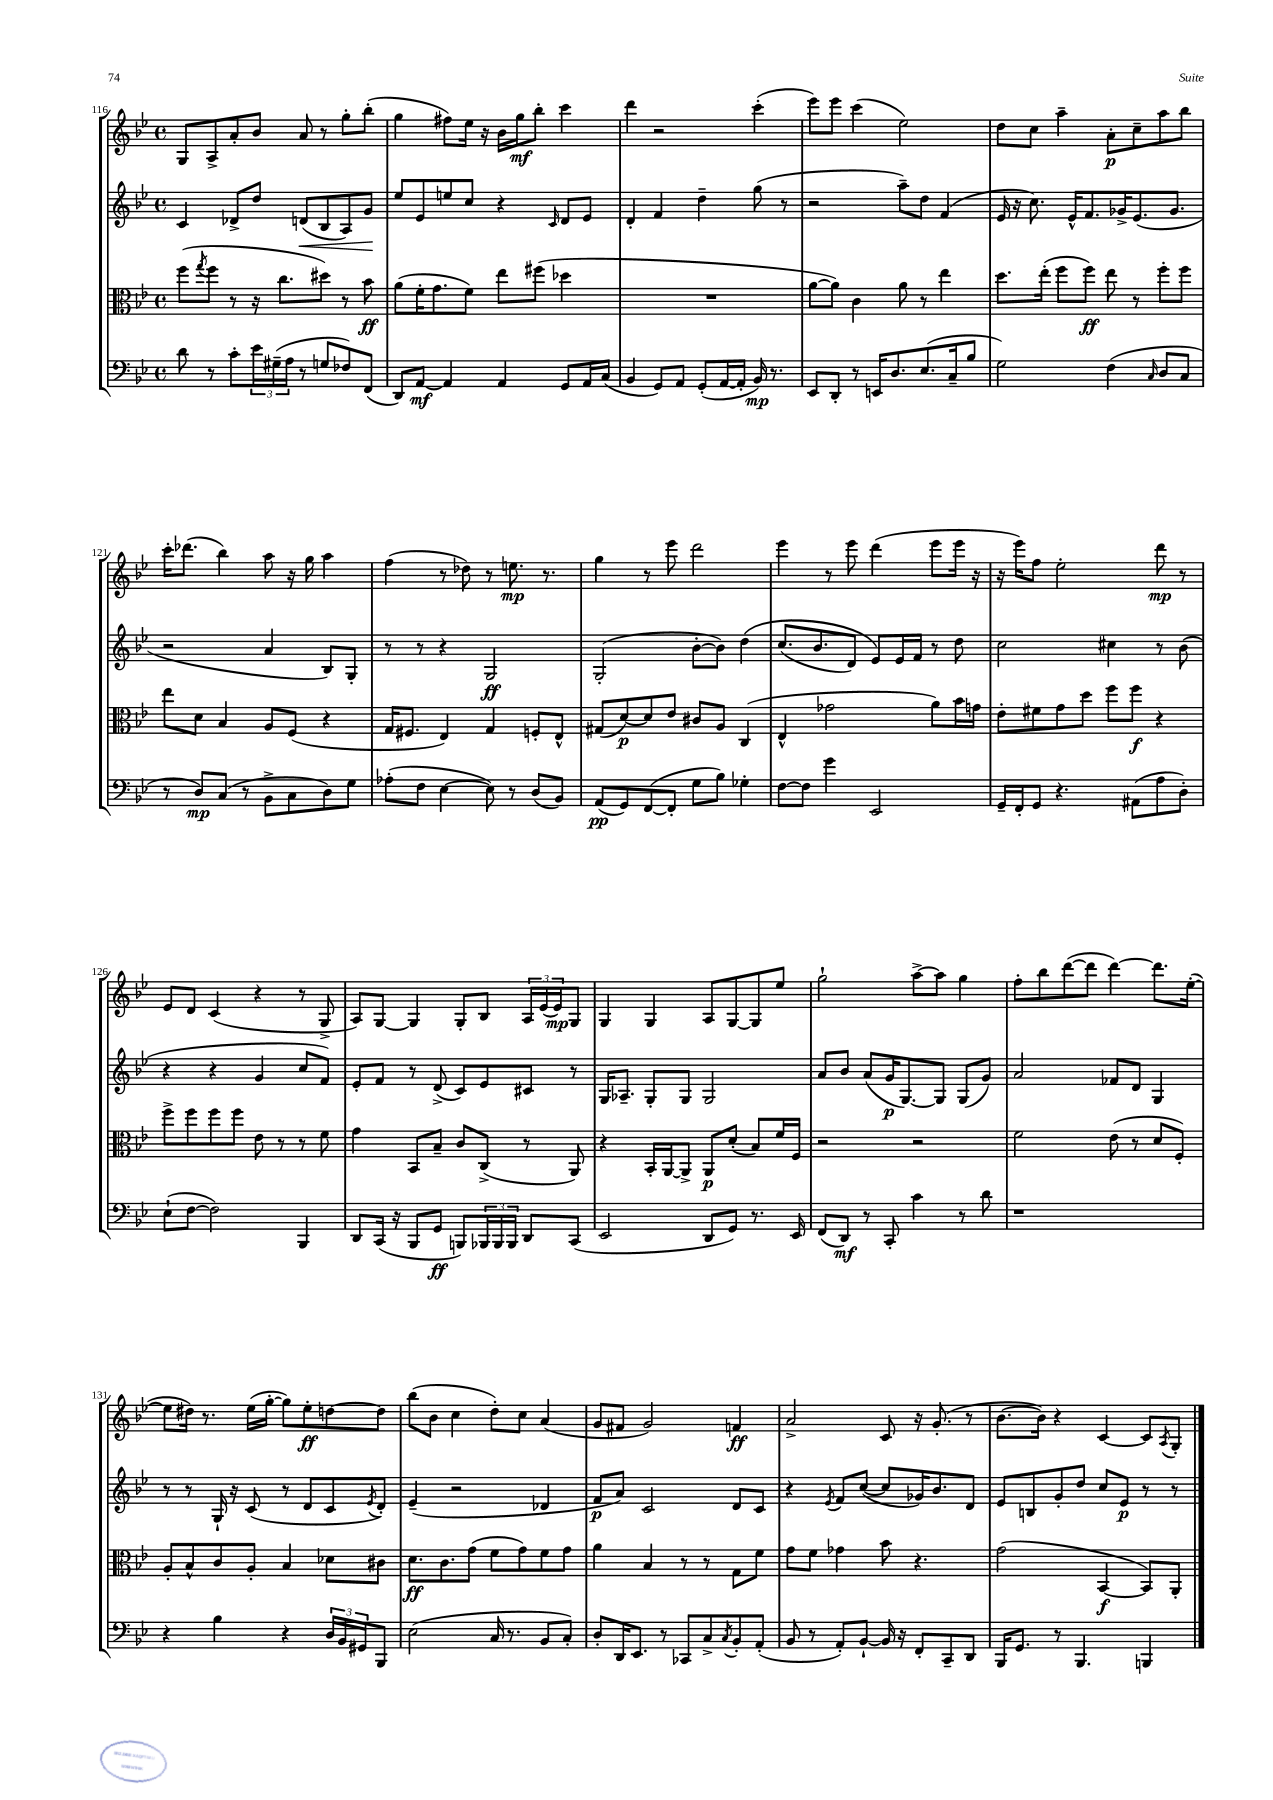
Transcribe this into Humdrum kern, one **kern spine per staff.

**kern	**dynam	**kern	**dynam	**kern	**dynam	**kern	**dynam
*part4	*part4	*part3	*part3	*part2	*part2	*part1	*part1
*staff4	*staff4	*staff3	*staff3	*staff2	*staff2	*staff1	*staff1
*clefF4	*	*clefC3	*	*clefG2	*	*clefG2	*
*k[b-e-]	*	*k[b-e-]	*	*k[b-e-]	*	*k[b-e-]	*
*M4/4	*	*M4/4	*	*M4/4	*	*M4/4	*
*met(c)	*	*met(c)	*	*met(c)	*	*met(c)	*
=116	=116	=116	=116	=116	=116	=116	=116
8d\	.	(8ff\L	.	4c/	.	8G/L	.
.	.	8qgg/	.	.	.	.	.
8r	.	8ff\J	.	.	.	8A^/	.
8c'\L	.	8r	.	8d-X^/L	.	8a'/	.
24e-\L	.	16r	.	8dd/J	.	8b-/J	.
(24G#X~\	.	.	.	.	.	.	.
.	.	8.cc\L	.	.	.	.	.
24A\JJ	.	.	.	.	.	.	.
!	!	!	!	!	!LO:HP:b	!	!
8r	.	.	.	(8dn/L	<	8a/	.
8Gn/L	.	8dd#X\J)	.	8B-/	.	8r	.
8F-X/)	.	8r	.	8A/)	.	8gg'\L	.
(8FF/J	.	8b-\	ff	8g/J	.	(8bb-'\J	.
.	.	.	.	.	[	.	.
=117	=117	=117	=117	=117	=117	=117	=117
8DD/L)	.	(8a\L	.	8ee-/L	.	4gg\	.
[8AA/J	mf	16f'\K	.	8e-/	.	.	.
.	.	8.g\	.	.	.	.	.
4AA/]	.	.	.	8een/	.	8ff#X\L)	.
.	.	8f\J)	.	8cc/J	.	16ee-\Jk	.
.	.	.	.	.	.	16r	.
4AA/	.	8ee-\L	.	4r	.	16b-\LL	.
.	.	.	.	.	.	16gg\J	mf
.	.	(8ff#X\J	.	.	.	8bb-'\J	.
.	.	.	.	16qqc/	.	.	.
8GG/L	.	4dd-X\	.	8d/L	.	4ccc\	.
16AA/L	.	.	.	8e-/J	.	.	.
(16C/JJ	.	.	.	.	.	.	.
=118	=118	=118	=118	=118	=118	=118	=118
4BB-/	.	1r	.	4d'/	.	4ddd\	.
8GG/L)	.	.	.	4f/	.	2r	.
8AA/J	.	.	.	.	.	.	.
(8GG'/L	.	.	.	4dd~\	.	.	.
[16AA/L	.	.	.	.	.	.	.
16AA'/JJ]	.	.	.	.	.	.	.
16BB-/)	mp	.	.	(8gg\	.	(4ccc'\	.
8.r	.	.	.	.	.	.	.
.	.	.	.	8r	.	.	.
=119	=119	=119	=119	=119	=119	=119	=119
8EE-/L	.	[8a\L	.	2r	.	8eee-\L)	.
8DD'/J	.	8a\J])	.	.	.	8eee-\J	.
8r	.	4c\	.	.	.	(4ccc\	.
16EEn/KL	.	.	.	.	.	.	.
8.D/	.	.	.	.	.	.	.
.	.	8a\	.	8aa~\L)	.	2ee-\)	.
(8.E-/	.	8r	.	8dd\J	.	.	.
.	.	4ee-\	.	(4f/	.	.	.
16C~/k	.	.	.	.	.	.	.
8B-/J	.	.	.	.	.	.	.
=120	=120	=120	=120	=120	=120	=120	=120
2G\)	.	8.dd\L	.	16e-/	.	8dd\L	.
.	.	.	.	16r	.	.	.
.	.	.	.	8.cc\)	.	8cc\J	.
.	.	(16ee-'\Jk	.	.	.	.	.
.	.	8ff\L	.	.	.	4aa~\	.
.	.	.	.	16e-^^/KL	.	.	.
.	.	8ff\J)	ff	8.f/	.	.	.
(4F\	.	8ee-\	.	.	.	8a'\L	p
.	.	.	.	16g-X^/K	.	.	.
.	.	8r	.	(8.e-/	.	8cc~\	.
16qqC/	.	.	.	.	.	.	.
8D/L	.	8ff'\L	.	.	.	8aa\	.
.	.	.	.	8.g-/J	.	.	.
8C/J	.	8ff\J	.	.	.	8bb-\J	.
!!LO:LB:g=z
=121	=121	=121	=121	=121	=121	=121	=121
8r	.	8ee-\L	.	2r	.	16ccc'\KL	.
.	.	.	.	.	.	(8.ddd-X\J	.
8D/L)	mp	8d\J	.	.	.	.	.
(8C/J	.	4B-/	.	.	.	4bb-\)	.
8r	.	.	.	.	.	.	.
8BB-^\L	.	8A/L	.	4a/	.	8aa\	.
8C\	.	(8F/J	.	.	.	16r	.
.	.	.	.	.	.	16gg\	.
8D\)	.	4r	.	8B-/L)	.	4aa\	.
8G\J	.	.	.	8G'/J	.	.	.
=122	=122	=122	=122	=122	=122	=122	=122
(8A-X'\L	.	16G/KL	.	8r	.	(4ff\	.
.	.	8.F#X/J	.	.	.	.	.
8F\J	.	.	.	8r	.	.	.
[4E-\	.	4E-/)	.	4r	.	8r	.
.	.	.	.	.	.	8dd-X\)	.
8E-\])	.	4G/	.	2G/	ff	8r	.
8r	.	.	.	.	.	8.een\	mp
(8D/L	.	8Fn'/L	.	.	.	.	.
.	.	.	.	.	.	8.r	.
8BB-/J)	.	8E-^^/J	.	.	.	.	.
=123	=123	=123	=123	=123	=123	=123	=123
(8AA/L	pp	(8G#X/L	.	(2G'/	.	4gg\	.
8GG/)	.	[8d/)	p	.	.	.	.
([8FF/	.	8d/]	.	.	.	8r	.
8FF'/J]	.	8e-/J	.	.	.	8eee-\	.
8G\L	.	8c#X/L	.	[8b-'\L	.	2ddd\	.
8B-\J)	.	8A/J	.	8b-\J])	.	.	.
4G-X'\	.	(4C/	.	(4dd\	.	.	.
=124	=124	=124	=124	=124	=124	=124	=124
[8F\L	.	4E-^^/	.	(8.cc/L	.	4eee-\	.
8F\J]	.	.	.	.	.	.	.
.	.	.	.	8.b-/	.	.	.
4g\	.	2g-X\	.	.	.	8r	.
.	.	.	.	8d/J)	.	8eee-\	.
2EE-/	.	.	.	8e-/L)	.	(4ddd\	.
.	.	.	.	16e-/L	.	.	.
.	.	.	.	16f/JJ	.	.	.
.	.	8a\L)	.	8r	.	8eee-\L	.
.	.	16b-\L	.	8dd\	.	16eee-\Jk	.
.	.	16gn\JJ	.	.	.	16r	.
=125	=125	=125	=125	=125	=125	=125	=125
16GG~/LL	.	8e-'\L	.	2cc\	.	16r	.
16FF'/J	.	.	.	.	.	16eee-\KL)	.
8GG/J	.	8f#X\	.	.	.	8ff\J	.
4.r	.	8g\	.	.	.	2ee-'\	.
.	.	8dd\J	.	.	.	.	.
.	.	8ff\L	.	4cc#X\	.	.	.
(8AA#X\L	.	8ff\J	f	.	.	.	.
8A\	.	4r	.	8r	.	8ddd\	mp
8D'\J)	.	.	.	(8b-\	.	8r	.
!!LO:LB:g=z
=126	=126	=126	=126	=126	=126	=126	=126
(8E-`\L	.	8ff^\L	.	4r	.	8e-/L	.
[8F\J	.	8ff\	.	.	.	8d/J	.
2F\])	.	8ff\	.	4r	.	(4c/	.
.	.	8ff\J	.	.	.	.	.
.	.	8e-\	.	4g/	.	4r	.
.	.	8r	.	.	.	.	.
4BBB-/	.	8r	.	8cc/L	.	8r	.
.	.	8f\	.	8f/J)	.	8G^/	.
=127	=127	=127	=127	=127	=127	=127	=127
8DD/L	.	4g\	.	8e-'/L	.	8A/L)	.
(16CC/Jk	.	.	.	8f/J	.	[8G/J	.
16r	.	.	.	.	.	.	.
8BBB-/L	.	8BB-/L	.	8r	.	4G/]	.
8GG/J	ff	8B-~/J	.	(8d^/	.	.	.
8BBBn/L)	.	8c/L	.	8c/L)	.	8G'/L	.
24BBB-X/L	.	(8C^/J	.	8e-/	.	8B-/J	.
24BBB-/	.	.	.	.	.	.	.
24BBB-/JJ	.	.	.	.	.	.	.
8DD/L	.	8r	.	8c#X/J	.	24A/LL	.
.	.	.	.	.	.	(24e-/	.
.	.	.	.	.	.	24e-/J)	mp
(8CC/J	.	8AA/)	.	8r	.	8G/J	.
=128	=128	=128	=128	=128	=128	=128	=128
2EE-/	.	4r	.	16G/KL	.	4G/	.
.	.	.	.	8.A-X~/J	.	.	.
.	.	16BB-'/LL	.	8G'/L	.	4G/	.
.	.	[16AA/J	.	.	.	.	.
.	.	8AA^/J]	.	8G/J	.	.	.
8DD/L	.	8AA/L	p	2G/	.	8A/L	.
8GG/J)	.	(8d'/J	.	.	.	[8G/	.
8.r	.	8B-/L)	.	.	.	8G/]	.
.	.	16f/L	.	.	.	8ee-/J	.
16EE-/	.	16F/JJ	.	.	.	.	.
=129	=129	=129	=129	=129	=129	=129	=129
(8FF/L	.	2r	.	8a/L	.	2gg`\	.
8DD/J)	mf	.	.	8b-/J	.	.	.
8r	.	.	.	(8a/L	.	.	.
8CC'/	.	.	.	16g/K	p	.	.
.	.	.	.	[8.G/)	.	.	.
4c\	.	2r	.	.	.	[8aa^\L	.
.	.	.	.	8G/J]	.	8aa\J]	.
8r	.	.	.	(8G/L	.	4gg\	.
8d\	.	.	.	8g/J)	.	.	.
=130	=130	=130	=130	=130	=130	=130	=130
1r	.	2f\	.	2a/	.	8ff'\L	.
.	.	.	.	.	.	8bb-\	.
.	.	.	.	.	.	([8ddd\	.
.	.	.	.	.	.	8ddd\J]	.
.	.	(8e-\	.	8f-X/L	.	[4ddd\)	.
.	.	8r	.	8d/J	.	.	.
.	.	8d/L	.	4G/	.	8.ddd\L]	.
.	.	8F'/J)	.	.	.	.	.
.	.	.	.	.	.	([16ee-'\Jk	.
!!LO:LB:g=z
=131	=131	=131	=131	=131	=131	=131	=131
4r	.	8A'/L	.	8r	.	8ee-\L]	.
.	.	8B-^^/	.	8r	.	16dd#X\Jk)	.
.	.	.	.	.	.	8.r	.
4B-\	.	8c/	.	16G`/	.	.	.
.	.	.	.	16r	.	.	.
.	.	8A'/J	.	(8c/	.	(16ee-\LL	.
.	.	.	.	.	.	[16gg'\JJ	.
4r	.	4B-/	.	8r	.	8gg\L])	.
.	.	.	.	8d/L	.	8ee-'\	ff
24D/LL	.	8d-X\L	.	8c/	.	[8ddn\	.
24BB-/	.	.	.	.	.	.	.
24GG#X/J	.	.	.	.	.	.	.
.	.	.	.	8qe-/	.	.	.
8BBB-/J	.	8c#X\J	.	8d'/J)	.	8dd\J]	.
=132	=132	=132	=132	=132	=132	=132	=132
(2E-\	.	8.d\L	ff	(4e-~/	.	(8bb-\L	.
.	.	.	.	.	.	8b-\J	.
.	.	8.c\	.	.	.	.	.
.	.	.	.	2r	.	4cc\	.
.	.	(8g\J	.	.	.	.	.
16C/	.	8f\L	.	.	.	8dd'\L)	.
8.r	.	.	.	.	.	.	.
.	.	8g\)	.	.	.	8cc\J	.
8BB-/L	.	8f\	.	4d-X/	.	(4a/	.
8C'/J)	.	8g\J	.	.	.	.	.
=133	=133	=133	=133	=133	=133	=133	=133
8D'/L	.	4a\	.	8f/L	p	8g/L	.
16DD/K	.	.	.	8a/J)	.	8f#X/J	.
8.EE-/J	.	.	.	.	.	.	.
.	.	4B-/	.	2c/	.	2g/)	.
8r	.	.	.	.	.	.	.
8CC-X/L	.	8r	.	.	.	.	.
8C^/	.	8r	.	.	.	.	.
8qC/	.	.	.	.	.	.	.
8BB-'/	.	8G\L	.	8d/L	.	4fn/	ff
(8AA'/J	.	8f\J	.	8c/J	.	.	.
=134	=134	=134	=134	=134	=134	=134	=134
8BB-/	.	8g\L	.	4r	.	2a^/	.
8r	.	8f\J	.	.	.	.	.
.	.	.	.	8qe-/	.	.	.
8AA'/L)	.	4g-X\	.	8f/L	.	.	.
[8BB-`/J	.	.	.	([8cc/J	.	.	.
16BB-/]	.	8b-\	.	8cc/L]	.	8c/	.
16r	.	.	.	.	.	.	.
8FF'/L	.	4.r	.	16g-X/K)	.	16r	.
.	.	.	.	8.b-/	.	(8.g'/	.
8CC~/	.	.	.	.	.	.	.
8DD/J	.	.	.	8d/J	.	8r	.
=135	=135	=135	=135	=135	=135	=135	=135
16BBB-/KL	.	(2g\	.	8e-/L	.	[8.b-\L	.
8.GG/J	.	.	.	.	.	.	.
.	.	.	.	8Bn/	.	.	.
.	.	.	.	.	.	16b-\Jk])	.
8r	.	.	.	8g'/	.	4r	.
4.BBB-/	.	.	.	8dd/J	.	.	.
.	.	[4BB-/	f	8cc/L	.	[4c/	.
.	.	.	.	8e-/J	p	.	.
4BBBn/	.	8BB-/L])	.	8r	.	8c/L]	.
.	.	.	.	.	.	8qA/	.
.	.	8AA'/J	.	8r	.	8G'/J	.
==	==	==	==	==	==	==	==
*-	*-	*-	*-	*-	*-	*-	*-
